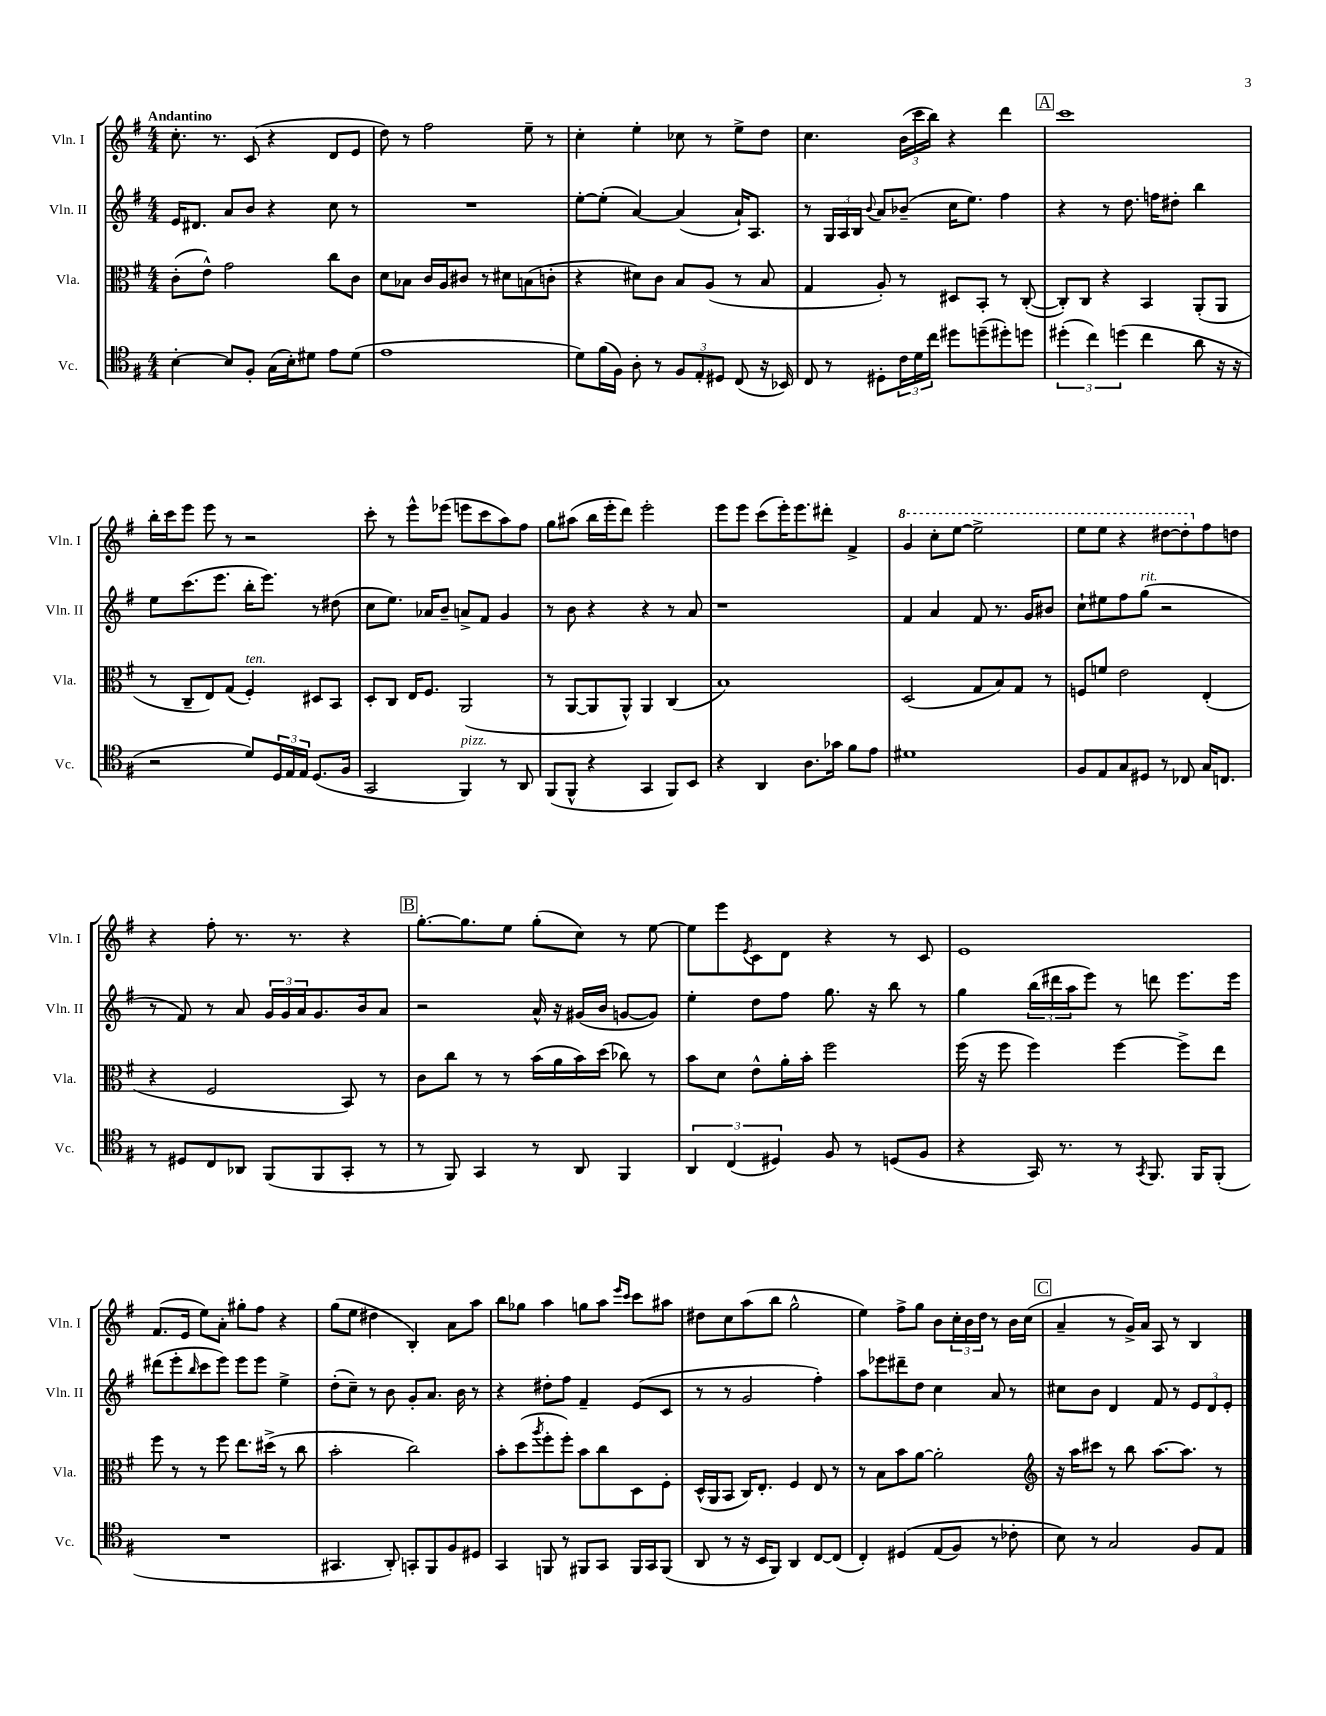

**kern	**kern	**kern	**kern
*staff4	*staff3	*staff2	*staff1
*clefC4	*clefC3	*clefG2	*clefG2
*k[f#]	*k[f#]	*k[f#]	*k[f#]
*M4/4	*M4/4	*M4/4	*M4/4
[4B'	(8c'	16e	8.cc'
.	.	8.d#	.
.	8e^^)	.	.
.	.	.	8.r
8B]	2g	8a	.
8F#'	.	8b	(8c
(16G	.	4r	4r
16B')	.	.	.
8d#	.	.	.
8e	8cc	8cc	8d
(8d#	8c	8r	8e
=	=	=	=
1e	8d	1r	8dd)
.	8B-	.	8r
.	16c	.	2ff#
.	16A	.	.
.	8c#	.	.
.	8r	.	.
.	8d#	.	.
.	(8B	.	8ee~
.	8c'	.	8r
=	=	=	=
8d)	4r	[8ee'	4cc'
(16f#	.	(8ee']	.
16F#)	.	.	.
8A'	8d#)	[4a)	4ee'
8r	8c	.	.
12F#	8B	(4a]	8cc-
12E'	.	.	.
.	(8A	.	8r
12D#	.	.	.
(8C	8r	16a`)	8ee^
.	.	8.A	.
16r	8B	.	8dd
16BB-)	.	.	.
=	=	=	=
8C	4G	8r	4.cc
8r	.	24G	.
.	.	24A	.
.	.	24B	.
.	.	8qqb	.
8D#'	8A')	8a	.
24c	8r	(8b-~	(24b
24d	.	.	24ccc
24cc	.	.	24bb)
8dd#	8D#	16cc	4r
.	.	8.ee)	.
(8dd~	8BB'	.	.
8dd#')	8r	4ff#	4ddd
8dd	([8C'	.	.
=	=	=	=
(6dd#'	8C'])	4r	1ccc
.	8C	.	.
6cc)	.	.	.
.	4r	8r	.
(6dd	.	.	.
.	.	8.dd	.
4cc	4BB	.	.
.	.	16ff	.
.	.	8dd#'	.
8a	(8AA'	4bb	.
16r	8AA	.	.
16r	.	.	.
=	=	=	=
2r	8r	8ee	16bb'
.	.	.	16ccc
.	8C~	(8.ccc	8eee
.	8E)	.	8eee
.	.	8.eee	.
.	(8G	.	8r
8d)	4F#')	16bb'	2r
.	.	8.eee)	.
24D	.	.	.
24E	.	.	.
24E	.	.	.
(8.D	8D#	8r	.
.	8BB	(8dd#	.
16F#	.	.	.
=	=	=	=
2GG	8D'	8cc	8ccc'
.	8C	8.ee)	8r
.	16E	.	8eee^^
.	8.F#	16a-	.
.	.	8b~	(8eee-
4FF#)	(2AA	8a^	8eee
.	.	8f#	8ccc
8r	.	4g	8aa)
8AA	.	.	8ff#
=	=	=	=
(8FF#	8r	8r	8gg
8FF#^^	[8AA	8b	(8aa#
4r	8AA]	4r	16bb
.	.	.	16eee'
.	8AA^^)	.	8ddd)
4GG	4AA	4r	2eee'
8FF#)	(4C	8r	.
8BB	.	8a	.
=	=	=	=
4r	1B)	1r	8eee
.	.	.	8eee
4AA	.	.	(8ccc
.	.	.	16eee')
.	.	.	8.eee
8.A	.	.	.
.	.	.	8ddd#'
16g-	.	.	.
8f#	.	.	4f#^
8e	.	.	.
=	=	=	=
1d#	(2D	4f#	4gg
.	.	4a	8ccc'
.	.	.	[8eee
.	8G	8f#	2eee^]
.	8B)	8.r	.
.	8G	.	.
.	.	16g	.
.	8r	8b#	.
=	=	=	=
8F#	8F	8cc`	8eee
8E	8f	8ee#	8eee
8G	2e	8ff#	4r
8D#	.	(8gg	.
8r	.	2r	[8ddd#
8C-	.	.	8ddd#']
16G	(4E'	.	8ff#
8.C	.	.	.
.	.	.	8dd
=	=	=	=
8r	4r	8r	4r
8D#	.	8f#)	.
8C	2F#	8r	8ff#'
8AA-	.	8a	8.r
(8FF#	.	24g	.
.	.	24g	.
.	.	.	8.r
.	.	24a	.
8FF#	.	8.g	.
8GG'	8BB)	.	4r
.	.	16b	.
8r	8r	8a	.
=	=	=	=
8r	8c	2r	[8.gg'
8FF#)	8cc	.	.
.	.	.	8.gg]
4GG	8r	.	.
.	8r	.	8ee
8r	(16b	16a^^	(8gg'
.	16a	16r	.
8AA	16b)	(16g#	8cc)
.	(16dd	16b	.
4FF#	8cc-)	[8g	8r
.	8r	8g])	[8ee
=	=	=	=
6AA	8b	4ee'	8ee]
.	8d	.	8eee
(6C	.	.	.
.	.	.	8qe
.	8e^^	8dd	8c
6D#)	.	.	.
.	16a'	8ff#	8d
.	16b'	.	.
8F#	2ff#	8.gg	4r
8r	.	.	.
.	.	16r	.
(8D	.	8bb	8r
8F#	.	8r	8c
=	=	=	=
4r	(16ff#	4gg	1e
.	16r	.	.
.	8ff#	.	.
16GG)	4ff#)	(24bb	.
.	.	24ddd#	.
8.r	.	.	.
.	.	24aa	.
.	.	8eee)	.
8r	[4ff#	8r	.
8qGG	.	.	.
8.FF#	.	8ddd	.
.	8ff#^]	8.eee	.
16FF#	.	.	.
(8FF#'	8ee	.	.
.	.	16eee	.
=	=	=	=
1r	8ff#	(8ddd#	(8.f#
.	8r	8eee'	.
.	.	.	16e
.	.	16qqbb	.
.	8r	8ccc	8ee)
.	8ff#	8eee)	8a'
.	8.ee	8eee	8gg#'
.	.	8eee	8ff#
.	(16dd#^	.	.
.	8r	4ee^	4r
.	8cc	.	.
=	=	=	=
4.GG#	2b'	(8dd'	(8gg
.	.	8cc~)	8ee
.	.	8r	4dd#
8AA')	.	8b	.
8GG'	2cc)	8g'	4B')
8FF#	.	8.a	.
8F#	.	.	8a
.	.	16b	.
8D#	.	8r	8aa
=	=	=	=
4GG	8b'	4r	8bb
.	(8dd	.	8gg-
.	8qaa	.	.
8FF	8ff#'	8dd#'	4aa
8r	8ff#')	8ff#	.
8FF#	8b	4f#~	8gg
8GG	8cc	.	8aa
.	.	.	16qqeee
.	.	.	16qqccc
16FF#	8D	(8e	8ccc
16GG	.	.	.
(8FF#	8F#'	8c	8aa#
=	=	=	=
8AA	(16D^^	8r	8dd#
.	16AA	.	.
8r	8BB	8r	8cc
16r	16C)	2g	(8aa
16BB	8.E'	.	.
8FF#)	.	.	8bb
4AA	4F#	.	2gg^^
[8C	8E	4ff#')	.
(8C]	8r	.	.
=	=	=	=
4C')	8r	8aa	4ee)
.	8B	8eee-	.
&(4D#	8b	8ddd#~	8ff#^
.	[8a	8dd	8gg
(8E	2a']	4cc	8b
8F#)	.	.	24cc'
.	.	.	24b
.	.	.	24dd
8r	.	8a	8r
8c-'	.	8r	16b
.	.	.	(16cc
=	=	=	=
*	*clefG2	*	*
8B&)	16r	8cc#	4a~
.	16aa	.	.
8r	8ccc#	8b	.
2G	8r	4d	8r
.	8bb	.	16g^)
.	.	.	16a
.	[8.aa	8f#	8A
.	.	8r	8r
.	8.aa]	.	.
8F#	.	12e	4B
.	.	12d	.
8E	8r	.	.
.	.	12e'	.
==	==	==	==
*-	*-	*-	*-
